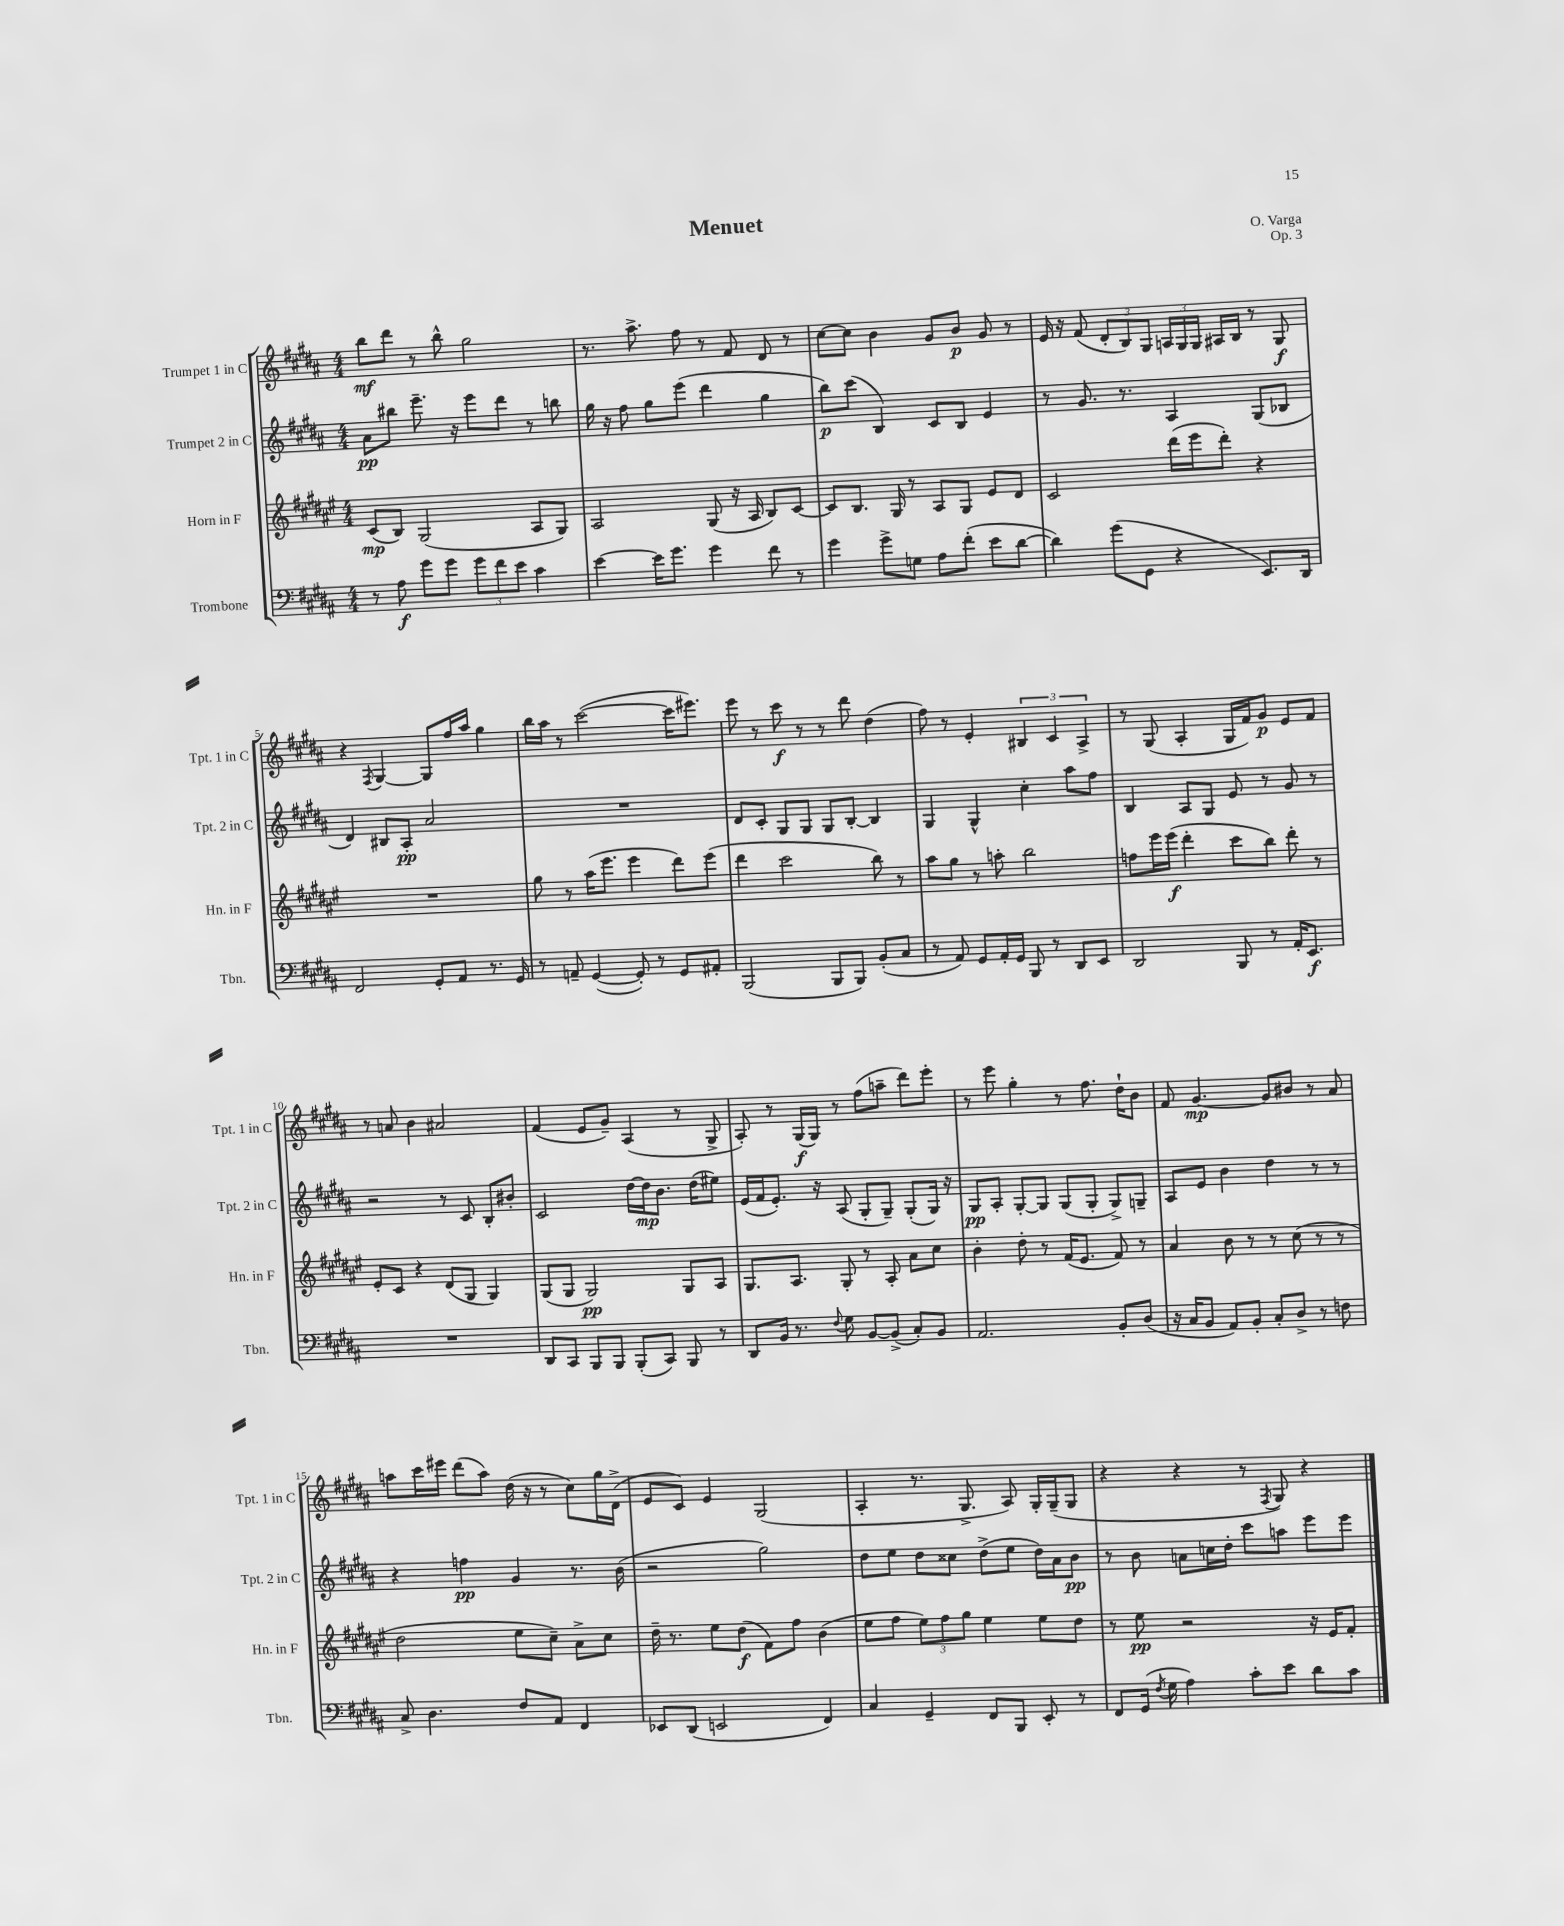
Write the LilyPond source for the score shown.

\header { title = "Menuet" composer = "O. Varga" opus = "Op. 3" }
<<
\new StaffGroup <<
\new Staff = "s0" \with { instrumentName = "Trumpet 1 in C" shortInstrumentName = "Tpt. 1 in C" } {
    \clef treble \key b \major \numericTimeSignature \time 4/4
    \autoBeamOff b''8[\mf dis'''8] r8 b''8-^ gis''2 |
    r8. ais''8.-> fis''8 r8 fis'8 dis'8 r8 |
    cis''8[~ cis''8] b'4 gis'8[ b'8]\p gis'8 r8 |
    e'16 r16 fis'8( \tuplet 3/2 { dis'8[-. b8) gis8] } \tuplet 3/2 { a16[ gis16 gis16] } ais16[ b16] r8 gis8\f |
    r4 \acciaccatura { fis8 } gis4~ gis8[ fis''16 ais''16] gis''4 |
    b''16[ ais''16] r8 cis'''2~( cis'''16[ eis'''8.]) |
    e'''8 r8 cis'''8\f r8 r8 dis'''8 dis''4( |
    fis''8) r8 e'4-. \tuplet 3/2 { bis4 cis'4 ais4-> } |
    r8 gis8( ais4-. gis16[ fis'16) gis'8]\p e'8[ fis'8] |
    r8 a'8 b'4 ais'2 |
    fis'4( e'8[ gis'8]--) ais4( r8 gis8-> |
    ais8-.) r8 gis16[\f( gis16]) r8 fis''8[( a''8]-- dis'''8[) e'''8]-. |
    r8 e'''8 gis''4-. r8 fis''8. dis''16[-! b'8] |
    fis'8 gis'4.~\mp gis'8[ bis'8] r8 ais'8 |
    a''8[ cis'''16 eis'''16] dis'''8[( a''8]) dis''16( r16 r8 cis''8[) gis''16 dis'16]->( |
    e'8[ cis'8]) e'4 gis2( |
    ais4-. r8. gis8.-> ais8) gis16[-. gis16--( gis8] |
    r4 r4 r8 \acciaccatura { fis8 } gis8) r4 \bar "|." |
}
\new Staff = "s1" \with { instrumentName = "Trumpet 2 in C" shortInstrumentName = "Tpt. 2 in C" } {
    \clef treble \key b \major \numericTimeSignature \time 4/4
    \autoBeamOff ais'8[\pp bis''8] e'''8.-- r16 e'''8[ dis'''8] r8 b''8 |
    gis''16 r16 fis''8 gis''8[ e'''8]( dis'''4 gis''4 |
    b''8[\p) cis'''8]( b4) cis'8[ b8] e'4 |
    r8 gis'8. r8. ais4 gis8[( bes8] |
    dis'4) bis8[ ais8]-.\pp ais'2 |
    R1 |
    dis'8[ cis'8]-. gis8[ gis8] gis8[ b8]~-. b4 |
    gis4 gis4-^ cis''4-. ais''8[ fis''8] |
    b4 ais8[ gis8] e'8 r8 gis'8 r8 |
    r2 r8 cis'8 b8[-. bis'8]-. |
    cis'2 dis''16[~ dis''16\mp b'8.] dis''16[( eis''8]) |
    e'16[( fis'16 e'8.]-.) r16 ais8( gis8[-. gis8]--) gis8[-.( gis16]) r16 |
    gis8[\pp ais8]-. gis8[~-. gis8] gis8[( gis8]-. gis8[->) g8]-- |
    ais8[ e'8] b'4 dis''4 r8 r8 |
    r4 f''4\pp gis'4 r8. b'16( |
    r2 gis''2) |
    dis''8[ e''8] dis''8[ cisis''8] dis''8[->( e''8] dis''16[) ais'16 b'8]\pp |
    r8 b'8 a'8[ c''16 dis''16]-. cis'''8[ a''8] e'''8[ e'''8] \bar "|." |
}
\new Staff = "s2" \with { instrumentName = "Horn in F" shortInstrumentName = "Hn. in F" } {
    \clef treble \key fis \major \numericTimeSignature \time 4/4
    \autoBeamOff cis'8[\mp( b8]) gis2( ais8[ gis8]) |
    ais2 gis8( r16 ais16 b8[) cis'8]~ |
    cis'8[ b8.] gis16 r8 ais8[ gis8] eis'8[ dis'8] |
    cis'2 dis'''16[( eis'''16 dis'''8]-.) r4 |
    R1 |
    gis''8 r8 ais''16[( eis'''8.] eis'''4 dis'''8[) eis'''8]( |
    dis'''4 cis'''2 b''8) r8 |
    ais''8[ gis''8] r8 a''8-. b''2 |
    f''8[ eis'''16 eis'''16]\f( dis'''4-. cis'''8[ b''8]) dis'''8-. r8 |
    eis'8[-. cis'8] r4 dis'8[( gis8] gis4) |
    gis8[( gis8] gis2\pp) gis8[ ais8] |
    gis8.[ ais8.] gis8-. r8 ais8-. ais'8[ cis''8] |
    b'4-. dis''8-. r8 fis'16[( eis'8.] fis'8) r8 |
    ais'4 b'8 r8 r8 cis''8( r8 r8 |
    dis''2 eis''8[ cis''8]--) ais'8[-> cis''8] |
    dis''16-- r8. eis''8[ dis''8]\f( fis'8[) fis''8] b'4( |
    eis''8[ fis''8] \tuplet 3/2 { eis''8[) fis''8 gis''8] } eis''4 eis''8[ dis''8] |
    r8 eis''8\pp r2 r16 eis'16[ fis'8]-. \bar "|." |
}
\new Staff = "s3" \with { instrumentName = "Trombone" shortInstrumentName = "Tbn." } {
    \clef bass \key b \major \numericTimeSignature \time 4/4
    \autoBeamOff r8 ais8\f gis'8[ gis'8] \tuplet 3/2 { gis'8[ fis'8 e'8] } cis'4 |
    e'4~ e'16[ gis'8.] gis'4 fis'8 r8 |
    gis'4 gis'8[-> g8] ais8[ fis'8]-.( e'8[ dis'8]~ |
    dis'4) gis'8[( gis,8] r4 e,8.[) dis,16] |
    fis,2 gis,8[-. ais,8] r8. gis,16 |
    r8 a,8-- gis,4~( gis,8-.) r8 gis,8[ ais,8]-. |
    b,,2( b,,8[ b,,8]) b,8[-.( cis8] |
    r8 ais,8) gis,8[ ais,16-. gis,16] b,,8 r8 dis,8[ e,8] |
    dis,2 b,,8 r8 ais,16[-. e,8.]\f |
    R1 |
    dis,8[ cis,8] b,,8[ b,,8] b,,8[-.( cis,8]) b,,8 r8 |
    dis,8[ b,16] r8. \appoggiatura { fis8 } gis8 b,8[~ b,8]->( cis8[-.) b,8] |
    ais,2. b,8[-. dis8]( |
    r16 cis16[ b,8] ais,8[) b,8]-. cis8[-. dis8]-> r8 f8 |
    cis8-> dis4. fis8[ ais,8] fis,4 |
    ees,8[ dis,8]( e,2 fis,4) |
    cis4 gis,4-- fis,8[ b,,8] e,8-. r8 |
    fis,8[ gis,16]( \acciaccatura { fis8 } gis16 ais4) cis'8[-. e'8] dis'8[ cis'8] \bar "|." |
}
>>
>>
